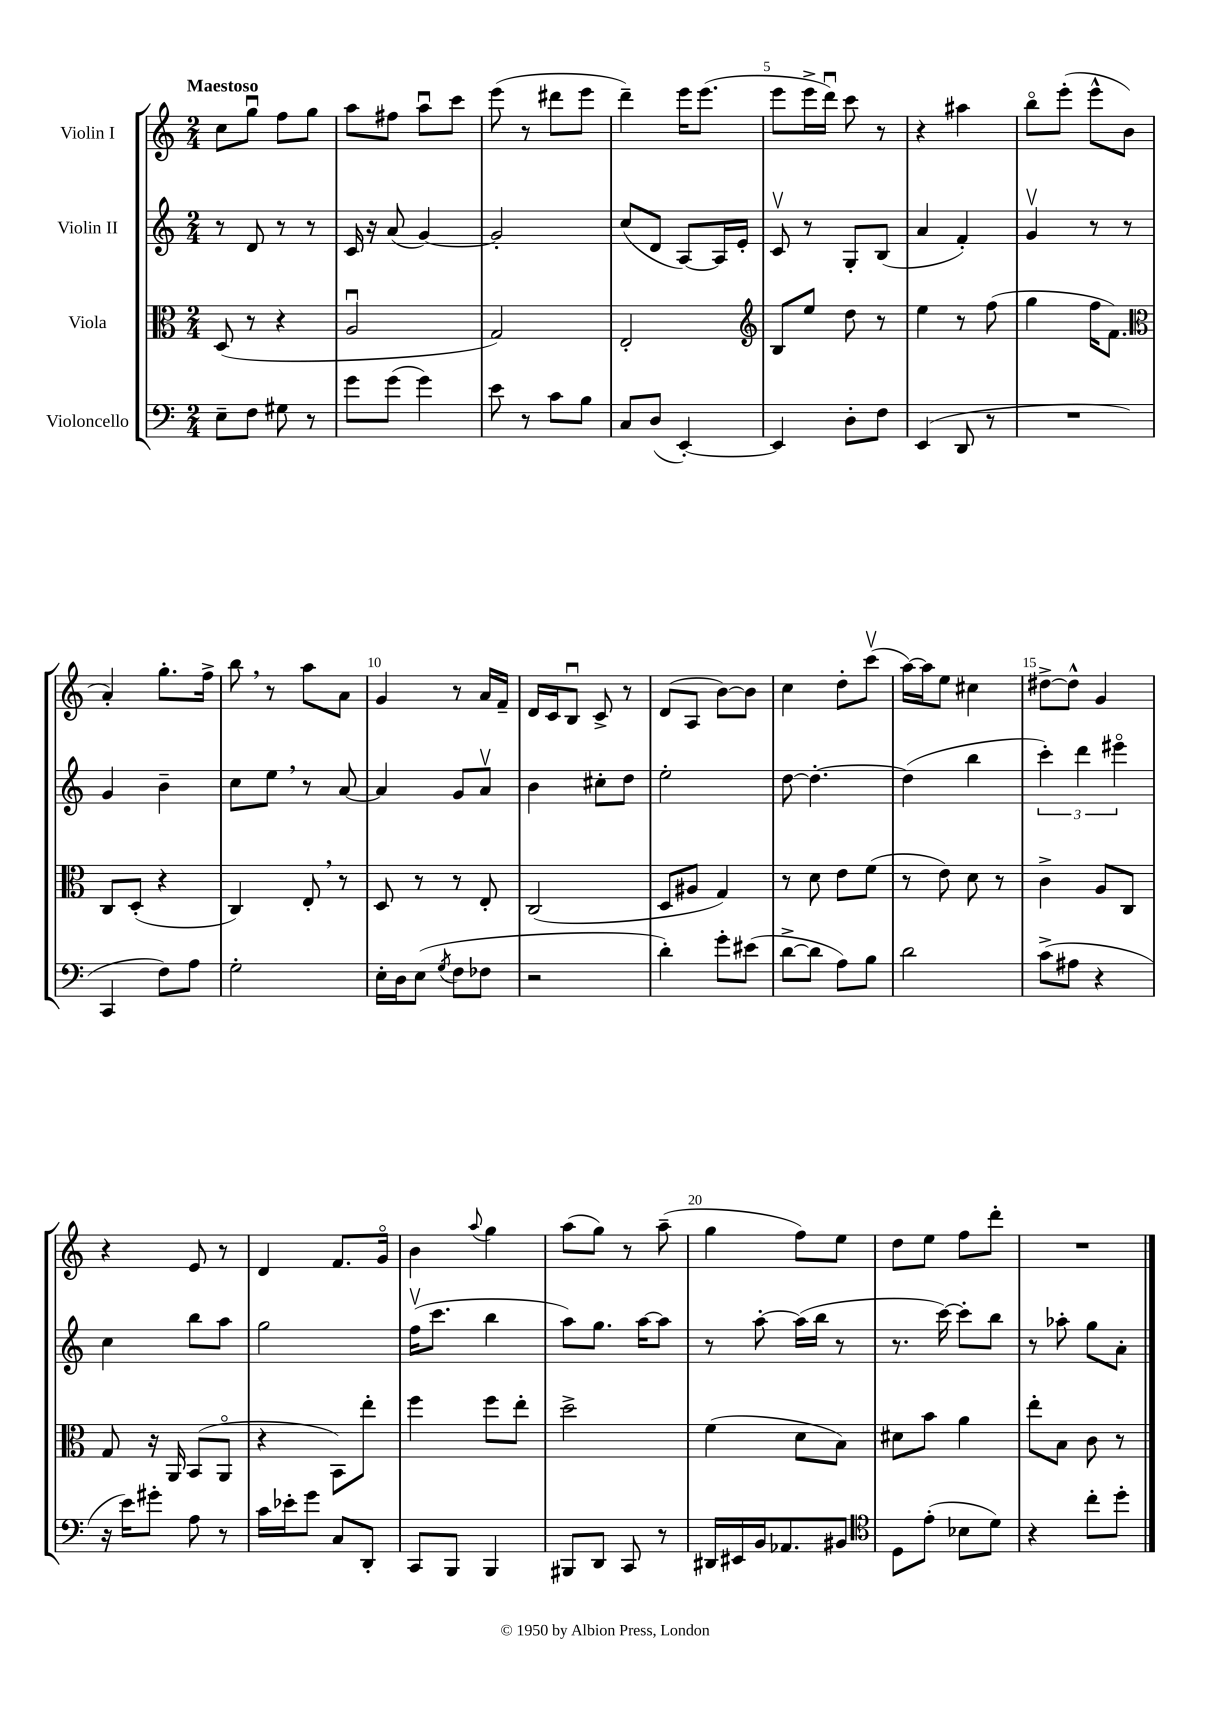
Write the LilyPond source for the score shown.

<<
\new StaffGroup <<
\new Staff = "s0" \with { instrumentName = "Violin I" } {
    \clef treble \key c \major \numericTimeSignature \time 2/4 \tempo "Maestoso"
    c''8 g''8\downbow f''8 g''8 |
    a''8 fis''8 a''8\downbow c'''8 |
    e'''8( r8 dis'''8 e'''8 |
    d'''4--) e'''16 e'''8.( |
    e'''8 e'''16-> d'''16\downbow) c'''8 r8 |
    r4 ais''4 |
    b''8\flageolet e'''8-.( e'''8-^ b'8 |
    a'4-.) g''8.-. f''16-> |
    b''8 \breathe r8 a''8 a'8 |
    g'4 r8 a'16 f'16-- |
    d'16 c'16 b8\downbow c'8-> r8 |
    d'8( a8 b'8~) b'8 |
    c''4 d''8-. c'''8\upbow( |
    a''16~) a''16 e''8 cis''4 |
    dis''8~-> dis''8-^ g'4 |
    r4 e'8 r8 |
    d'4 f'8. g'16\flageolet |
    b'4 \appoggiatura { a''8 } g''4 |
    a''8( g''8) r8 a''8--( |
    g''4 f''8) e''8 |
    d''8 e''8 f''8 d'''8-. |
    R2 \bar "|." |
}
\new Staff = "s1" \with { instrumentName = "Violin II" } {
    \clef treble \key c \major \numericTimeSignature \time 2/4
    r8 d'8 r8 r8 |
    c'16 r16 a'8( g'4~) |
    g'2-. |
    c''8( d'8 a8~) a16 e'16-. |
    c'8\upbow r8 g8-. b8( |
    a'4 f'4-.) |
    g'4\upbow r8 r8 |
    g'4 b'4-- |
    c''8 e''8 \breathe r8 a'8~ |
    a'4 g'8 a'8\upbow |
    b'4 cis''8-. d''8 |
    e''2-. |
    d''8~ d''4.~-. |
    d''4( b''4 |
    \tuplet 3/2 { c'''4-.) d'''4 eis'''4\flageolet } |
    c''4 b''8 a''8 |
    g''2 |
    f''16\upbow( c'''8. b''4 |
    a''8) g''8. a''16~ a''8 |
    r8 a''8~-. a''16( b''16 r8 |
    r8. c'''16~) c'''8-. b''8 |
    r8 aes''8-. g''8 a'8-. \bar "|." |
}
\new Staff = "s2" \with { instrumentName = "Viola" } {
    \clef alto \key c \major \numericTimeSignature \time 2/4
    d8( r8 r4 |
    a2\downbow |
    g2) |
    e2-. |
    \clef treble b8 e''8 d''8 r8 |
    e''4 r8 f''8( |
    g''4 f''16 f'8.) |
    \clef alto c8 d8-.( r4 |
    c4) e8-. \breathe r8 |
    d8 r8 r8 e8-. |
    c2( |
    d8 ais8 g4) |
    r8 d'8 e'8 f'8( |
    r8 e'8) d'8 r8 |
    c'4-> a8 c8 |
    g8 r16 a,16 b,8( a,8\flageolet |
    r4 b,8) e''8-. |
    f''4 f''8 e''8-. |
    d''2-> |
    f'4( d'8 b8) |
    dis'8 b'8 a'4 |
    e''8-. b8 c'8 r8 \bar "|." |
}
\new Staff = "s3" \with { instrumentName = "Violoncello" } {
    \clef bass \key c \major \numericTimeSignature \time 2/4
    e8-- f8 gis8 r8 |
    g'8 g'8( g'4) |
    e'8 r8 c'8 b8 |
    c8 d8( e,4~-.) |
    e,4 d8-. f8 |
    e,4( d,8 r8 |
    R2 |
    c,4 f8) a8 |
    g2-. |
    e16-. d16 e8( \acciaccatura { g8 } f8 fes8 |
    r2 |
    d'4-.) g'8-. eis'8( |
    d'8~-> d'8 a8) b8 |
    d'2 |
    c'8->( ais8 r4 |
    r16 e'16) gis'8-. a8 r8 |
    c'16 ees'16-. g'8 c8 d,8-. |
    c,8 b,,8 b,,4 |
    bis,,8 d,8 c,8 r8 |
    dis,16 eis,16 b,16 aes,8. bis,8 |
    \clef tenor d8 e'8-.( bes8 d'8) |
    r4 c''8-. d''8-. \bar "|." |
}
>>
>>
\layout { \context { \Score \override BarNumber.break-visibility = ##(#f #t #t) barNumberVisibility = #(every-nth-bar-number-visible 5) } }
